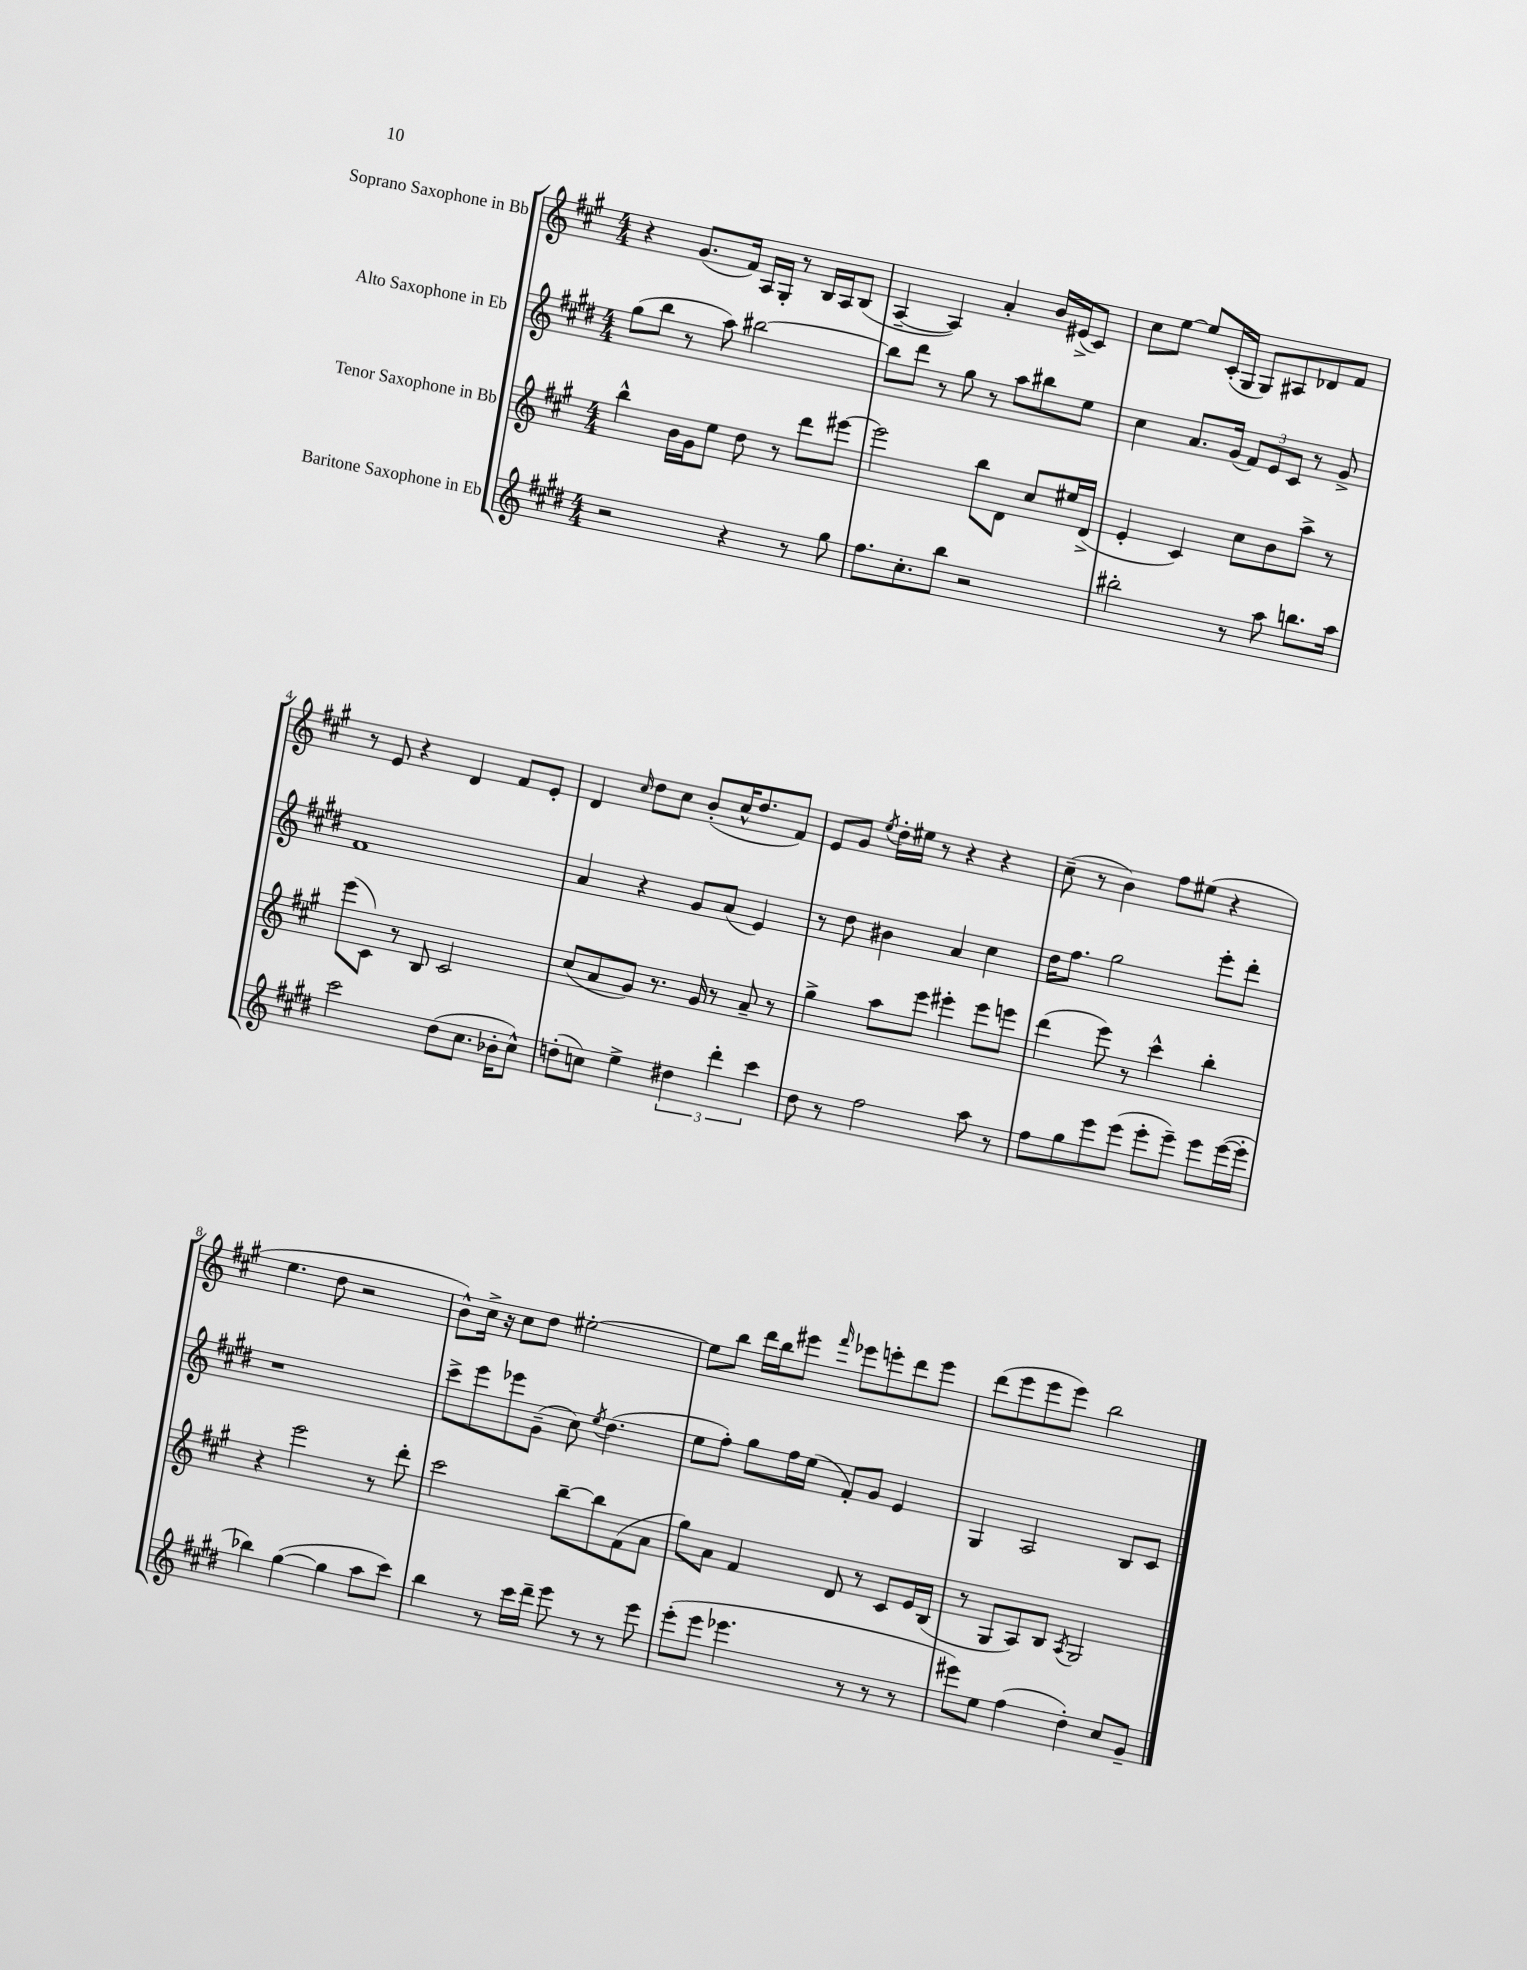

**kern	**kern	**kern	**kern
*staff4	*staff3	*staff2	*staff1
*clefG2	*clefG2	*clefG2	*clefG2
*k[f#c#g#d#]	*k[f#c#g#]	*k[f#c#g#d#]	*k[f#c#g#]
*M4/4	*M4/4	*M4/4	*M4/4
2r	4bb^^\	(8gg#\L	4r
.	.	8bb\J	.
.	16b\LL	8r	(8.g#/L
.	16g#\J	.	.
.	8ee\J	8aa\)	.
.	.	.	16f#/Jk)
4r	8dd\	[2bb#\	16A/LL
.	.	.	16G#'/JJ
.	8r	.	8r
8r	8ddd\L	.	16B/LL
.	.	.	16A/J
8gg#\	[8eee#\J	.	(8B/J
=	=	=	=
8.ff#\L	2eee#\]	8bb#\]L	[4A~/
.	.	8ddd#\J	.
8.cc#'\	.	.	.
.	.	8r	4A/])
8bb\J	.	8gg#\	.
2r	8bb\L	8r	4a'/
.	8d\J	8aa\L	.
.	8cc#/L	8bb#\	16b/LL
.	.	.	(16e#^/J
.	16ee#/L	8ee\J	8c#/J)
.	(16d^/JJ	.	.
=	=	=	=
2bb#'\	4e'/	4cc#\	8cc#\L
.	.	.	[8ee\J
.	4c#/)	8.a/L	8ee/]L
.	.	.	(16c#'/L
.	.	(16g#/Jk	16G#/JJ
8r	8cc#\L	12f#/L)	8G#/L)
.	.	12e/	.
8aa\	8b\	.	8A#/
.	.	12c#/J	.
8.bb\L	8aa^\J	8r	8d-/
.	8r	8g#^/	8f#/J
16aa\Jk	.	.	.
=	=	=	=
2ccc#\	(8eee\L	1f#	8r
.	8c#\J)	.	8e/
.	8r	.	4r
.	8B/	.	.
(8dd#\L	2c#/	.	4d/
8.cc#\J	.	.	.
.	.	.	8f#/L
16b-'\LK	.	.	.
8cc#^^\J)	.	.	8e'/J
=	=	=	=
(8dd'\L	(8cc#/L	4a/	4d/
8cc\J)	8a/	.	.
.	.	.	16qqcc#/
4ee^\	8g#/J)	4r	8dd\L
.	8.r	.	8cc#\J
6dd#\	.	8g#/L	(8b'/L
.	16g#/	.	.
.	8r	(8a/J	16cc#^^/K
6ddd#'\	.	.	.
.	.	.	8.dd/
.	8a~/	4e/)	.
6ccc#\	.	.	.
.	8r	.	8f#/J)
=	=	=	=
8dd#\	4gg#^\	8r	8e/L
8r	.	8dd#\	8g#/J
.	.	.	8qee/
2ff#\	8aa\L	4b#\	16dd'\LL
.	.	.	16ee#\JJ
.	8eee\J	.	8r
.	4eee#'\	4a/	4r
8aa\	8eee#\L	4cc#\	4r
8r	8eee\J	.	.
=	=	=	=
8ff#\L	(4ddd\	16dd#\LK	(8cc#~\
.	.	8.ff#\J	.
8gg#\	.	.	8r
8eee\	8eee\)	2gg#\	4b\)
(8eee\J	8r	.	.
8eee'\L	4ccc#^^\	.	8ff#\L
8eee~\J)	.	.	(8ee#\J
8eee\L	4bb'\	8eee'\L	4r
([16eee\L	.	8ddd#'\J	.
16eee'\]JJ	.	.	.
=	=	=	=
4bb-\)	4r	1r	4.ee\
([4gg#\	2eee\	.	.
.	.	.	8dd\
4gg#\]	.	.	2r
8aa\L	8r	.	.
8ccc#\J)	8ddd'\	.	.
=	=	=	=
4bb\	2ccc#\	8ccc#^\L	8b^^\L)
.	.	8eee\	16cc#^\Jk
.	.	.	16r
8r	.	8eee-\	8cc#\L
16ccc#\LL	.	(8g#~\J	8dd\J
16ddd#~\JJ	.	.	.
8eee\	[8bb~\L	8cc#\)	[2ee#'\
.	.	8qee/	.
8r	8bb\]	(4.dd#\	.
8r	(8f#\	.	.
8eee\	8a\J	.	.
=	=	=	=
(8eee'\L	8gg#\L)	8ee\L	8ee#\]L
8eee\J	8a\J	8ff#'\J)	8bb\J
4.eee-\	4f#/	8gg#\L	16ddd\LL
.	.	.	16bb\J
.	.	16ff#\L	8eee#\J
.	.	(16ee\JJ	.
.	.	.	16qqfff#/
.	8d/	8f#'/L)	8eee-\L
8r	8r	8g#/J	8eee'\
8r	8c#/L	4e/	8ddd\
8r	16e/L	.	8eee\J
.	(16B/JJ	.	.
=	=	=	=
8eee#\L)	8r	4G#/	(8ddd\L
8ee\J	8G#/L	.	8eee\
(4ff#\	8A/)	2A/	8eee\
.	8B/J	.	8eee\J)
.	8qA/	.	.
4dd#'\)	2G#/	.	2bb\
8cc#/L	.	8B/L	.
8g#~/J	.	8c#/J	.
==	==	==	==
*-	*-	*-	*-
